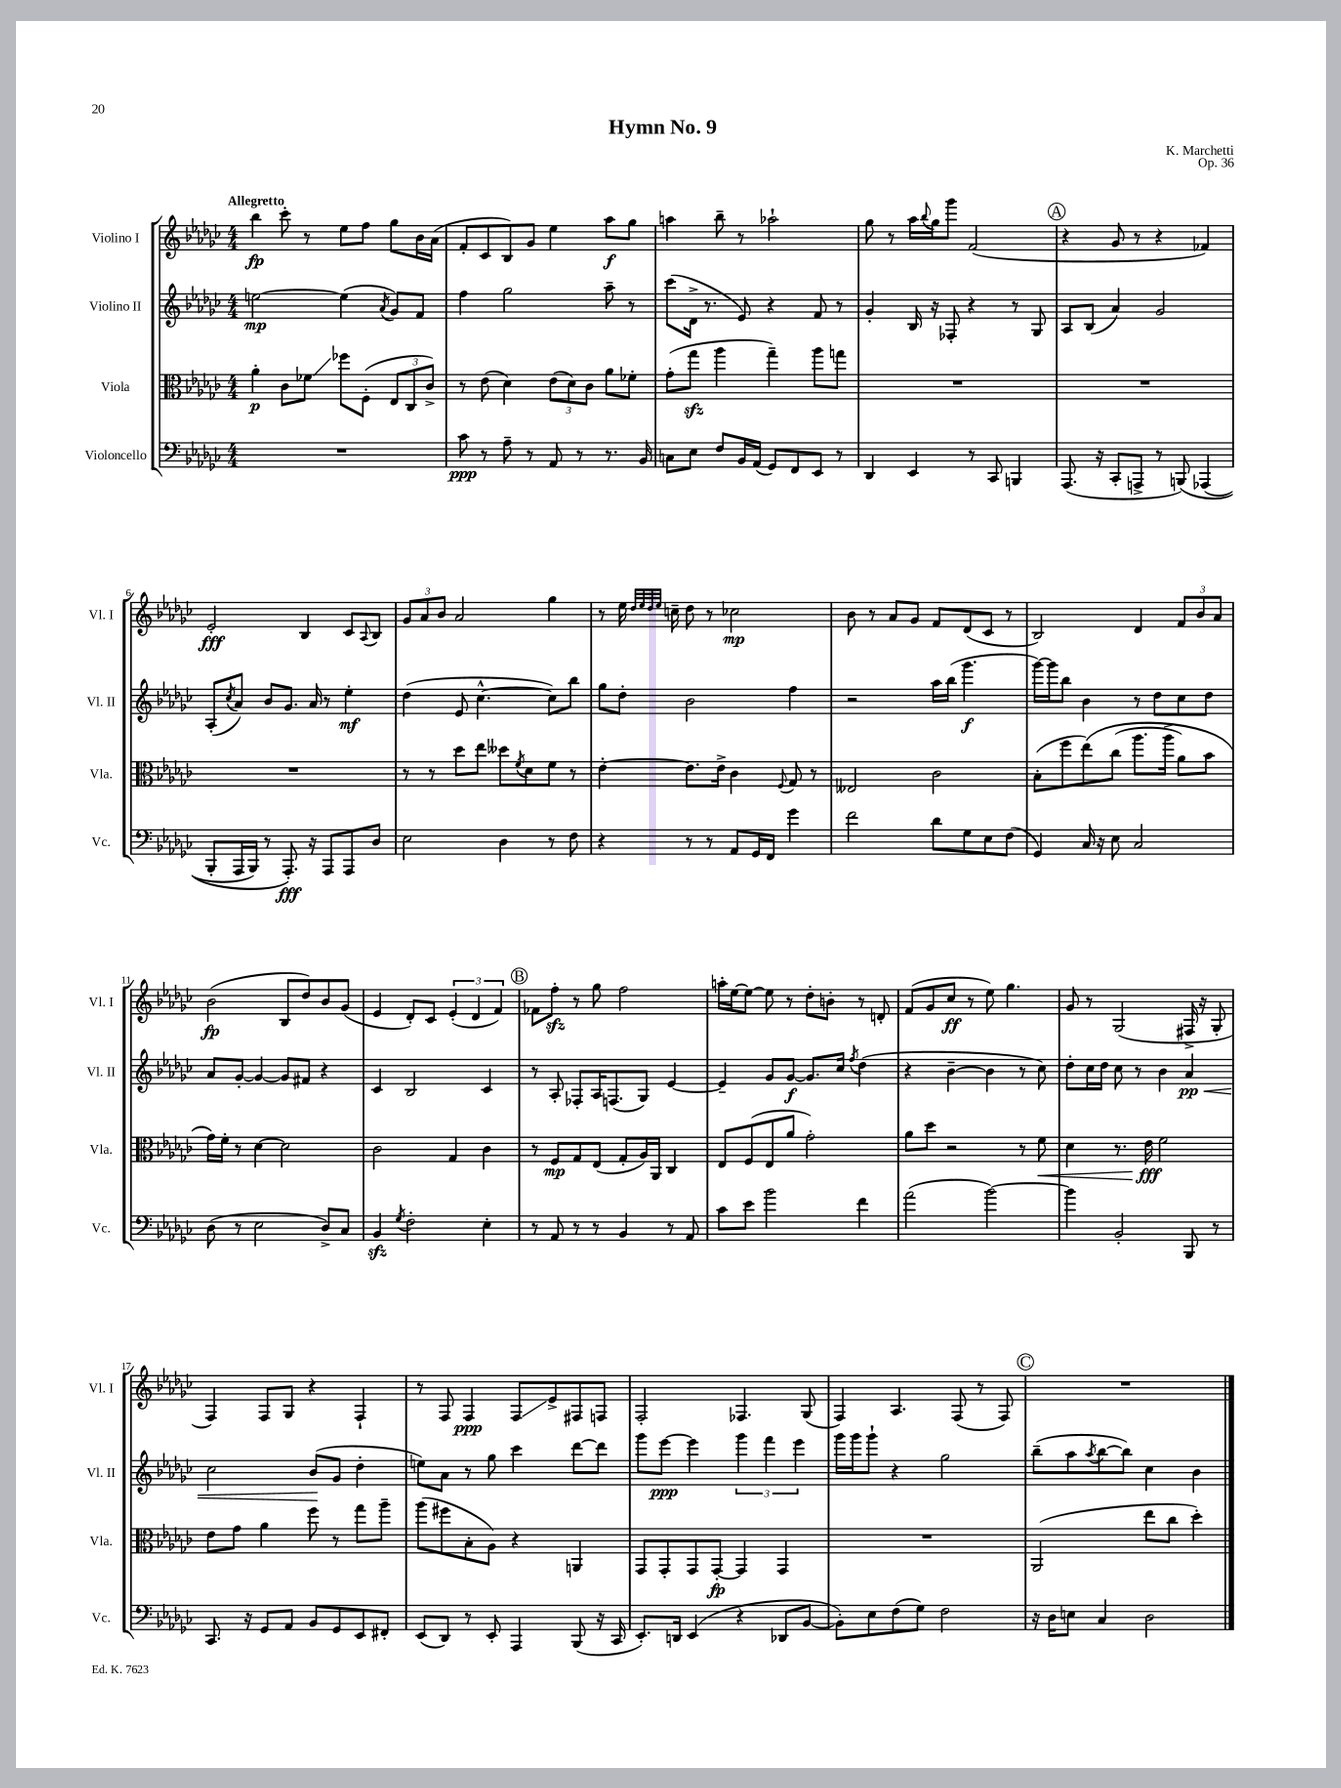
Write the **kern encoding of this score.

**kern	**kern	**kern	**kern
*staff4	*staff3	*staff2	*staff1
*clefF4	*clefC3	*clefG2	*clefG2
*k[b-e-a-d-g-c-]	*k[b-e-a-d-g-c-]	*k[b-e-a-d-g-c-]	*k[b-e-a-d-g-c-]
*M4/4	*M4/4	*M4/4	*M4/4
1r	4a-'	[2ee	4bb-
.	8c-	.	8ccc-'
.	8f-	.	8r
.	8ff-	(4ee]	8ee-
.	(8F'	.	8ff
.	.	8qa-	.
.	12E-	8g-)	8gg-
.	12C-	.	.
.	.	8f	16b-
.	12c-^)	.	.
.	.	.	(16a-
=	=	=	=
8c-	8r	4ff	8f'
8r	(8e-	.	8c-
8A-~	4d-)	2gg-	8B-)
8r	.	.	8g-
8AA-	(12e-	.	4ee-
.	12d-)	.	.
8r	.	.	.
.	12c-	.	.
8.r	8a-	8aa-~	8aa-
.	8f-'	8r	8gg-
16BB-	.	.	.
=	=	=	=
8C	(8g-'	(8ccc-	4aa
8E-	8gg-	16d-^	.
.	.	8.r	.
8F	4aa-	.	8bb-~
16BB-	.	8e-)	8r
(16AA-	.	.	.
8GG-)	4gg-~)	4r	2aa-`
8FF	.	.	.
8EE-	8aa-	8f	.
8r	8gg	8r	.
=	=	=	=
4DD-	1r	4g-'	8gg-
.	.	.	8r
4EE-	.	16B-	16aa-
.	.	.	8qqbb-
.	.	16r	16gg-
.	.	8F-'	8ggg-
8r	.	4r	(2f
8CC-	.	.	.
4BBB	.	8r	.
.	.	8G-	.
=	=	=	=
(8.AAA-	1r	8A-	4r
.	.	(8B-	.
16r	.	.	.
8CC-'	.	4a-)	8g-
8AAA^	.	.	8r
8r	.	2g-	4r
&(8BBB)	.	.	.
(4AAA-	.	.	4f-)
=	=	=	=
8BBB-'	1r	(8A-'	2e-'
.	.	8qcc-	.
16AAA-	.	8a-)	.
16BBB-)	.	.	.
8r	.	8b-	.
8.AAA-'&)	.	8.g-	.
.	.	.	4B-
16r	.	16a-	.
8AAA-	.	8r	.
8AAA-	.	4ee-'	8c-
.	.	.	8qqA-
8D-	.	.	8B-
=	=	=	=
2E-	8r	(4dd-	12g-
.	.	.	12a-
.	8r	.	.
.	.	.	12b-
.	8dd-	8e-	2a-
.	8ee-	[4.cc-^^	.
4D-	8dd--	.	.
.	8qf	.	.
.	8d-	.	.
8r	8f	8cc-])	4gg-
8F	8r	8bb-	.
=	=	=	=
4r	[4e-'	8gg-	8r
.	.	8dd-'	16ee-
.	.	.	32qqdd-
.	.	.	32qqee-
.	.	.	32qqdd-
.	.	.	32qqee-
.	.	.	16cc~
8r	8.e-]	2b-	8dd-
8r	.	.	8r
.	16e-^	.	.
8AA-	4c-	.	2cc-
16GG-	.	.	.
16FF	.	.	.
.	8qqF	.	.
4g-	8G-	4ff	.
.	8r	.	.
=	=	=	=
2f	2E--	2r	8b-
.	.	.	8r
.	.	.	8a-
.	.	.	8g-
8d-	2c-	16aa-	8f
.	.	(16bb-	.
8G-	.	4.ggg-	(8d-
8E-	.	.	8c-
(8F	.	.	8r
=	=	=	=
4GG-)	(8B-'	[16ggg-)	2B-)
.	.	16ggg-]	.
.	8ff	8bb-	.
16C-	&(8ee-)	4b-	.
16r	.	.	.
8E-	(8cc-	.	.
2C-	8.aa-	8r	4d-
.	.	8dd-	.
.	16aa-^	.	.
.	8a-)	8cc-	12f
.	.	.	12b-
.	8b-	8dd-	.
.	.	.	12a-
=	=	=	=
(8D-	16g-&)	8a-	(2b-
.	16f'	.	.
8r	8r	[8g-'	.
2E-	[4d-	4g-_	.
.	2d-]	8g-]	8B-
.	.	8f#	8dd-)
8D-^)	.	4r	8b-
8C-	.	.	(8g-
=	=	=	=
4BB-	2c-	4c-	4e-
8qG-	.	.	.
2F'	.	2B-	8d-')
.	.	.	8c-
.	4G-	.	(6e-'
.	.	.	6d-
4E-'	4c-	4c-	.
.	.	.	6f)
=	=	=	=
8r	8r	8r	8f-
8AA-	8F	8A-'	8ff'
8r	8G-	8F-'	8r
8r	(8E-	16A-	8gg-
.	.	(8.F	.
4BB-	8G-'	.	2ff
.	16A-)	8G-)	.
.	16AA-	.	.
8r	4C-	[4e-	.
8AA-	.	.	.
=	=	=	=
8c-	8E-	4e-~]	16aa'
.	.	.	[16ee-
8e-	(8F	.	8ee-_
2b-	8E-	8g-	8ee-]
.	8a-	[8g-	8r
.	2g-')	8.g-]	8dd-'
.	.	.	8b'
.	.	16cc-	.
.	.	8qff	.
4f	.	(4dd-	8r
.	.	.	8d'
=	=	=	=
(2a-	8a-	4r	(8f
.	8dd-	.	8g-
.	2r	[4b-~	8cc-
.	.	.	8r
[2b-)	.	4b-]	8ee-)
.	.	.	4.gg-
.	8r	8r	.
.	8f	8cc-)	.
=	=	=	=
4b-]	4d-	8dd-'	8g-
.	.	16cc-	8r
.	.	16dd-	.
2BB-'	8.r	8cc-	(2G-
.	.	8r	.
.	16e-	.	.
.	2f	4b-	.
8BBB-	.	4a-	16F#^
.	.	.	16r
8r	.	.	8G-'
=	=	=	=
8.CC-	8e-	2cc-	4F)
.	8g-	.	.
16r	.	.	.
8GG-	4a-	.	8F
8AA-	.	.	8G-
8BB-	8ff	(8b-	4r
8GG-	8r	8g-	.
8EE-	8gg-	4dd-'	4F`
8FF#'	8aa-~	.	.
=	=	=	=
(8EE-	(8aa-	8ee)	8r
8DD-)	8ff#	8a-	8F
8r	8B-'	8r	4F
8EE-'	8A-)	8gg-	.
4AAA-	4r	4ccc-	8F
.	.	.	8e-^
(8BBB-	4AA	[8ddd-	8F#
16r	.	8ddd-]	8F
16CC-	.	.	.
=	=	=	=
8.EE-')	8GG-	8ggg-	2F'
.	8GG-'	[8eee-	.
16DD	.	.	.
(4EE-	8GG-	4eee-]	.
.	[8GG-'	.	.
4r	4GG-]	6ggg-	4.F-
.	.	6fff	.
8DD-	4GG-	.	.
.	.	6eee-	.
[8BB-	.	.	(8G-
=	=	=	=
8BB-'])	1r	16ggg-	4F)
.	.	16ggg-	.
8E-	.	8ggg-`	.
(8F	.	4r	4.A-
8G-)	.	.	.
2F	.	2gg-	.
.	.	.	(8F
.	.	.	8r
.	.	.	8F)
=	=	=	=
16r	(2AA-	(8bb-~	1r
16D-	.	.	.
8E	.	8aa-	.
.	.	8qaa-	.
4C-	.	[8bb-	.
.	.	8bb-])	.
2D-	8ee-	4cc-	.
.	8cc-	.	.
.	4dd-')	4b-	.
==	==	==	==
*-	*-	*-	*-
